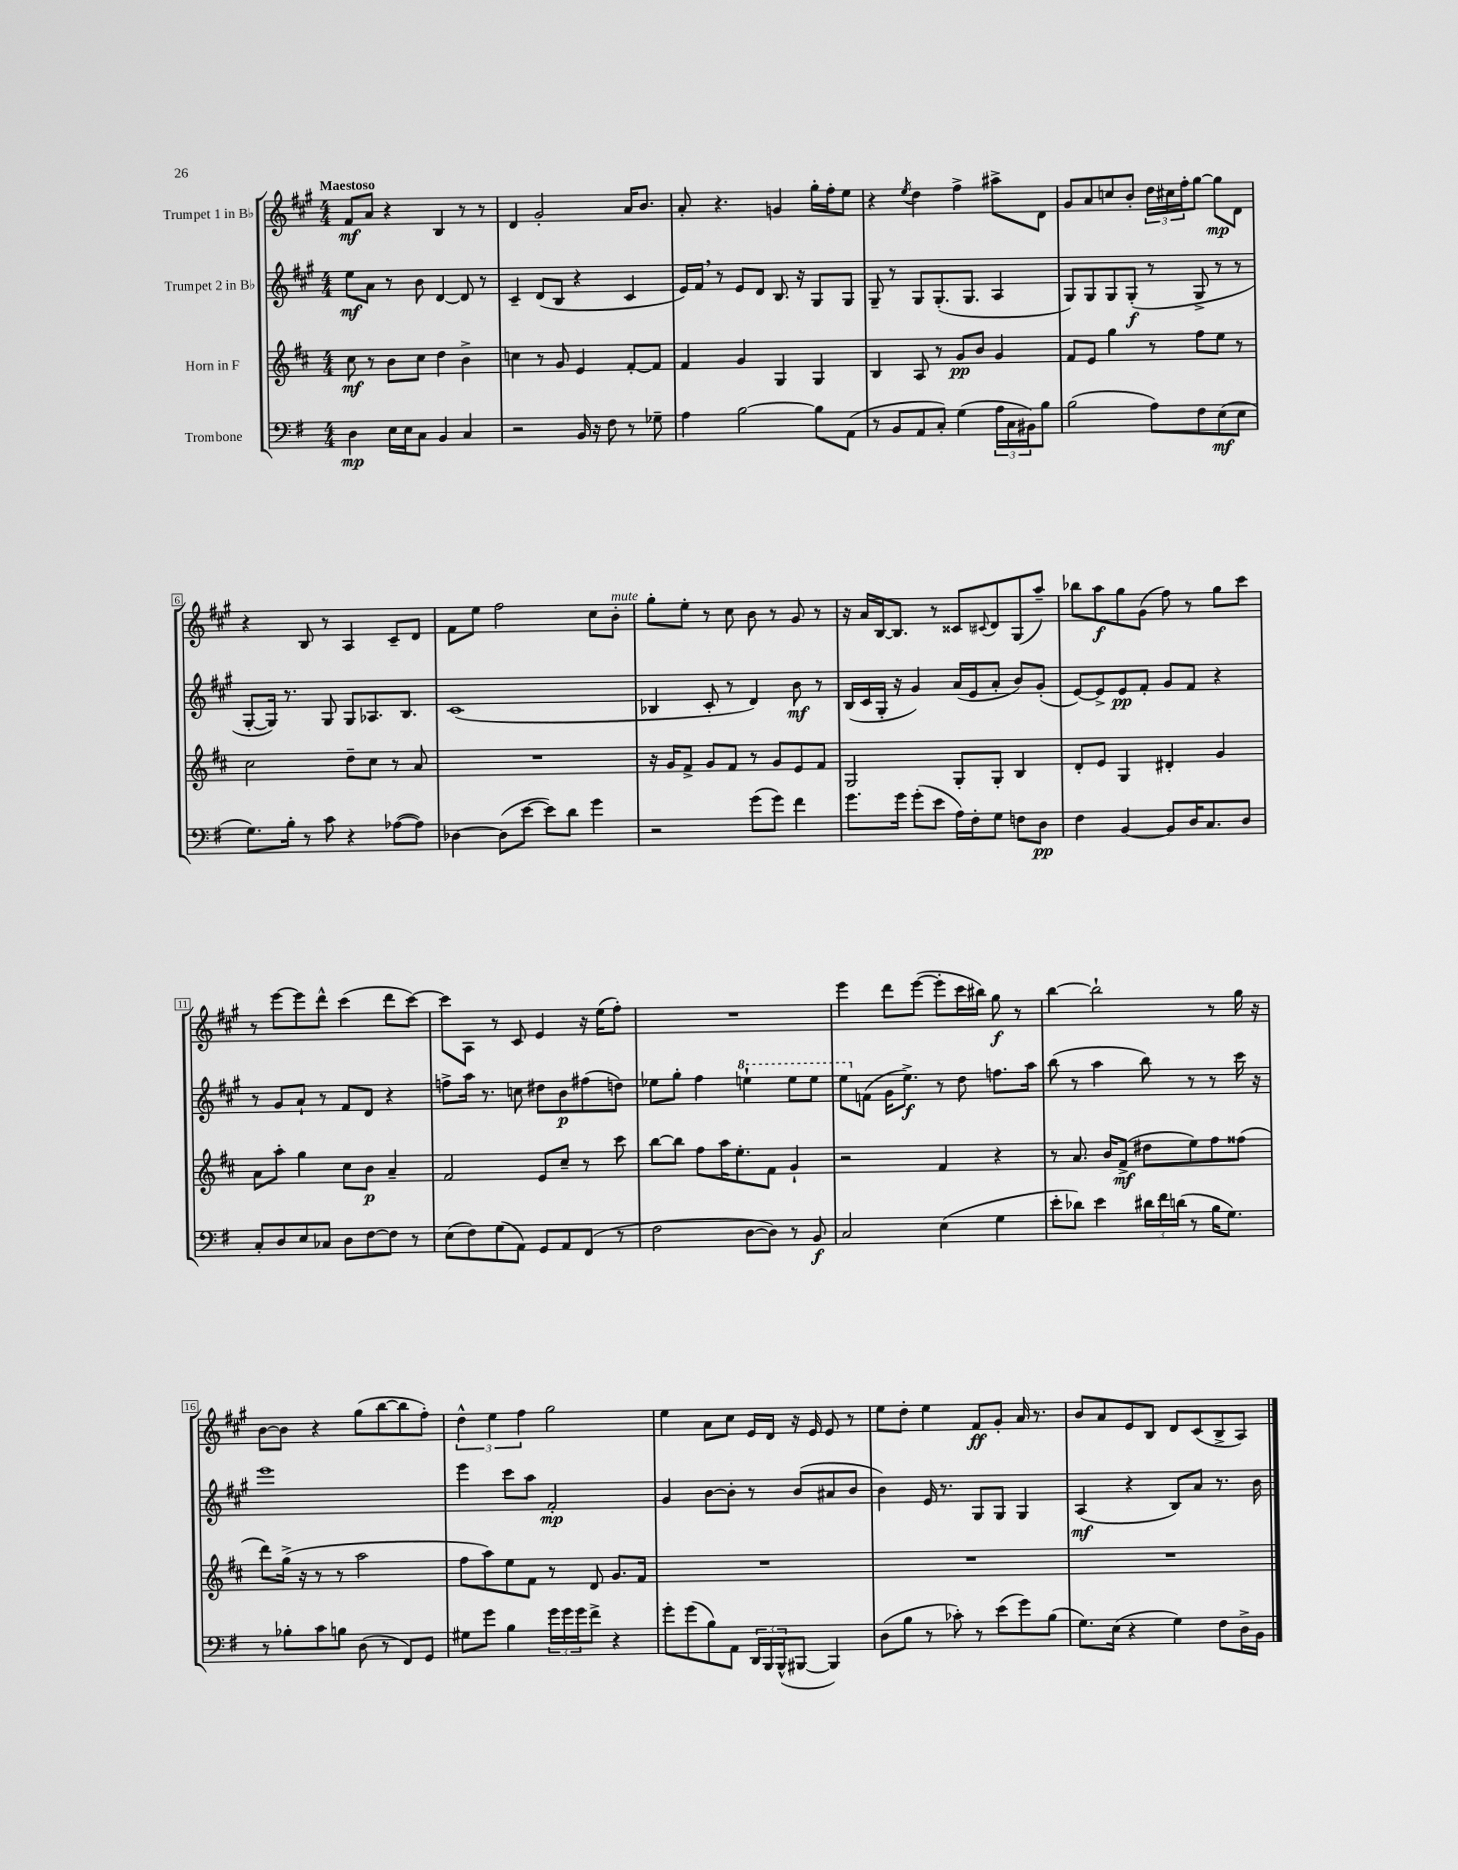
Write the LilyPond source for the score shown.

<<
\new StaffGroup <<
\new Staff = "s0" \with { instrumentName = "Trumpet 1 in Bb" } {
    \clef treble \key a \major \numericTimeSignature \time 4/4 \tempo "Maestoso"
    fis'8\mf a'8 r4 b4 r8 r8 |
    d'4 gis'2-. a'16 b'8. |
    a'8-. r4. g'4 gis''16-. fis''16-. e''8 |
    r4 \acciaccatura { e''8 } d''4 fis''4-> ais''8-> d'8 |
    gis'8 a'8 c''8 b'8-. \tuplet 3/2 { d''16 cis''16 fis''16-. } gis''8~ gis''8\mp d'8 |
    r4 b8 r8 a4 cis'8-- d'8 |
    fis'8 e''8 fis''2 cis''8 b'8-.^\markup { \italic "mute" } |
    gis''8-. e''8-. r8 cis''8 b'8 r8 gis'8 r8 |
    r16 a'16 b16~ b8. r8 cisis'8 \appoggiatura { cis'8 } d'8 gis8( a''8--) |
    bes''8 a''8\f gis''8 gis'8( fis''8) r8 gis''8 cis'''8 |
    r8 e'''8~ e'''8 d'''8-^ cis'''4( d'''8 cis'''8~) |
    cis'''8 a8 r8 cis'8 e'4 r16 e''16( fis''8-.) |
    R1 |
    e'''4 d'''8 e'''8~( e'''8-. cis'''16 bis''16) gis''8\f r8 |
    b''4~ b''2-! r8 gis''16 r16 |
    b'8~ b'8 r4 gis''8( b''8~ b''8 fis''8-.) |
    \tuplet 3/2 { d''4-^ e''4 fis''4 } gis''2 |
    e''4 a'8 cis''8 e'16 d'16 r16 e'16 e'8 r8 |
    e''8 d''8-. e''4 fis'8\ff gis'8-. a'16 r8. |
    b'8 a'8 e'8 b8 d'8 cis'8( b8-> a8) \bar "|." |
}
\new Staff = "s1" \with { instrumentName = "Trumpet 2 in Bb" } {
    \clef treble \key a \major \numericTimeSignature \time 4/4
    e''8\mf a'8 r8 b'8 d'4~ d'8 r8 |
    cis'4-- d'8( b8 r4 cis'4 |
    e'16) fis'16 \breathe r8 e'8 d'8 b8. r16 gis8 gis8 |
    gis8-- r8 gis8 gis8.-.( gis8. a4 |
    gis8) gis8 gis8 gis8-.\f( r8 gis8-> r8 r8 |
    gis8~-. gis16) r8. gis8 gis8 aes8. b8. |
    cis'1( |
    bes4 cis'8-. r8 d'4) b'8\mf r8 |
    b16( cis'16 gis16-. r16 gis'4) a'16( e'16 a'8-. b'8) gis'8-.( |
    e'8~) e'8-> e'8\pp fis'8-. gis'8 fis'8 r4 |
    r8 gis'8 a'8-! r8 fis'8 d'8 r4 |
    f''8-> a''16 r8. c''8 dis''8 b'8\p fis''8( d''8) |
    ees''8 gis''8-. fis''4 \ottava #1 e'''!4-! e'''8 e'''8 |
    e'''8 \ottava #0 f'8( gis'16 e''8.->\f) r8 d''8 f''8. a''16 |
    b''8( r8 a''4 b''8) r8 r8 cis'''16 r16 |
    e'''1 |
    e'''4 cis'''8 a''8 fis'2-.\mp |
    gis'4 b'8~ b'8-. r8 b'8( ais'8 b'8 |
    b'4) e'16 r8. gis8 gis8 gis4 |
    a4\mf( r4 b8) a'8 r8. b'16 \bar "|." |
}
\new Staff = "s2" \with { instrumentName = "Horn in F" } {
    \clef treble \key d \major \numericTimeSignature \time 4/4
    cis''8\mf r8 b'8 cis''8 d''4 b'4-> |
    c''4 r8 g'8 e'4 fis'8~-. fis'8 |
    fis'4 g'4 g4 g4 |
    b4 a8 r8 g'8\pp b'8 g'4 |
    fis'8 e'8 g''4 r8 fis''8 e''8 r8 |
    cis''2 d''8-- cis''8 r8 a'8 |
    R1 |
    r16 g'16 fis'8-> g'8 fis'8 r8 g'8 e'8 fis'8 |
    g2 g8-. g8-. b4 |
    d'8-. e'8 g4 dis'4-. g'4 |
    a'8 a''8-. g''4 cis''8 b'8\p a'4-- |
    fis'2 e'8 cis''8-- r8 cis'''8 |
    b''8~ b''8 fis''8 a''16 e''8.-. fis'8 g'4-! |
    r2 fis'4 r4 |
    r8 a'8. b'16 fis'8->\mf( dis''8 e''8) fis''8 fisis''8( |
    d'''8) g''16->( r16 r8 r8 a''2 |
    fis''8 a''8) e''8 fis'8 r8 d'8 g'8. fis'16 |
    R1 |
    R1 |
    R1 \bar "|." |
}
\new Staff = "s3" \with { instrumentName = "Trombone" } {
    \clef bass \key g \major \numericTimeSignature \time 4/4
    d4\mp e16 e16 c8 b,4 c4 |
    r2 b,16 r16 fis8 r8 ges8-- |
    a4 b2~ b8 a,8( |
    r8 b,8 a,8 c8-.) g4( \tuplet 3/2 { a16 c16 bis,16) } b8 |
    b2( a8) fis8 e8\mf( e8 |
    g8.) b16-. r8 c'8 r4 aes8~( aes8) |
    des4~ des8( e'8~ e'8) d'8 g'4 |
    r2 g'8( g'8) fis'4 |
    g'8. g'16 g'8-.( e'8 a16) fis16-. g8 f8 d8\pp |
    fis4 b,4~ b,8 d16 c8. d8 |
    c8-. d8 e8 ces8 d8 fis8~ fis8 r8 |
    e8( fis8) g8( a,8) g,8 a,8 fis,8( r8 |
    fis2 d8~ d8) r8 b,8\f |
    c2 e4( g4 |
    e'8-. des'8) e'4 \tuplet 3/2 { dis'16 fis'16 d'16( } r8 b16 g8.) |
    r8 bes8-. c'8 b8 d8( r8 fis,8) g,8 |
    gis8 g'8 b4 \tuplet 3/2 { g'16 g'16 g'16 } fis'8-> r4 |
    g'8-. g'8( b8) a,8 \tuplet 3/2 { d,16 b,,16 b,,16-^( } bis,,8~ bis,,4) |
    d8( b8 r8 ces'8-.) r8 e'8( g'8) b8( |
    g8.) e16( r4 g4) fis8 d16-> b,16 \bar "|." |
}
>>
>>
\layout { \context { \Score \override BarNumber.stencil = #(make-stencil-boxer 0.1 0.3 ly:text-interface::print) } }
